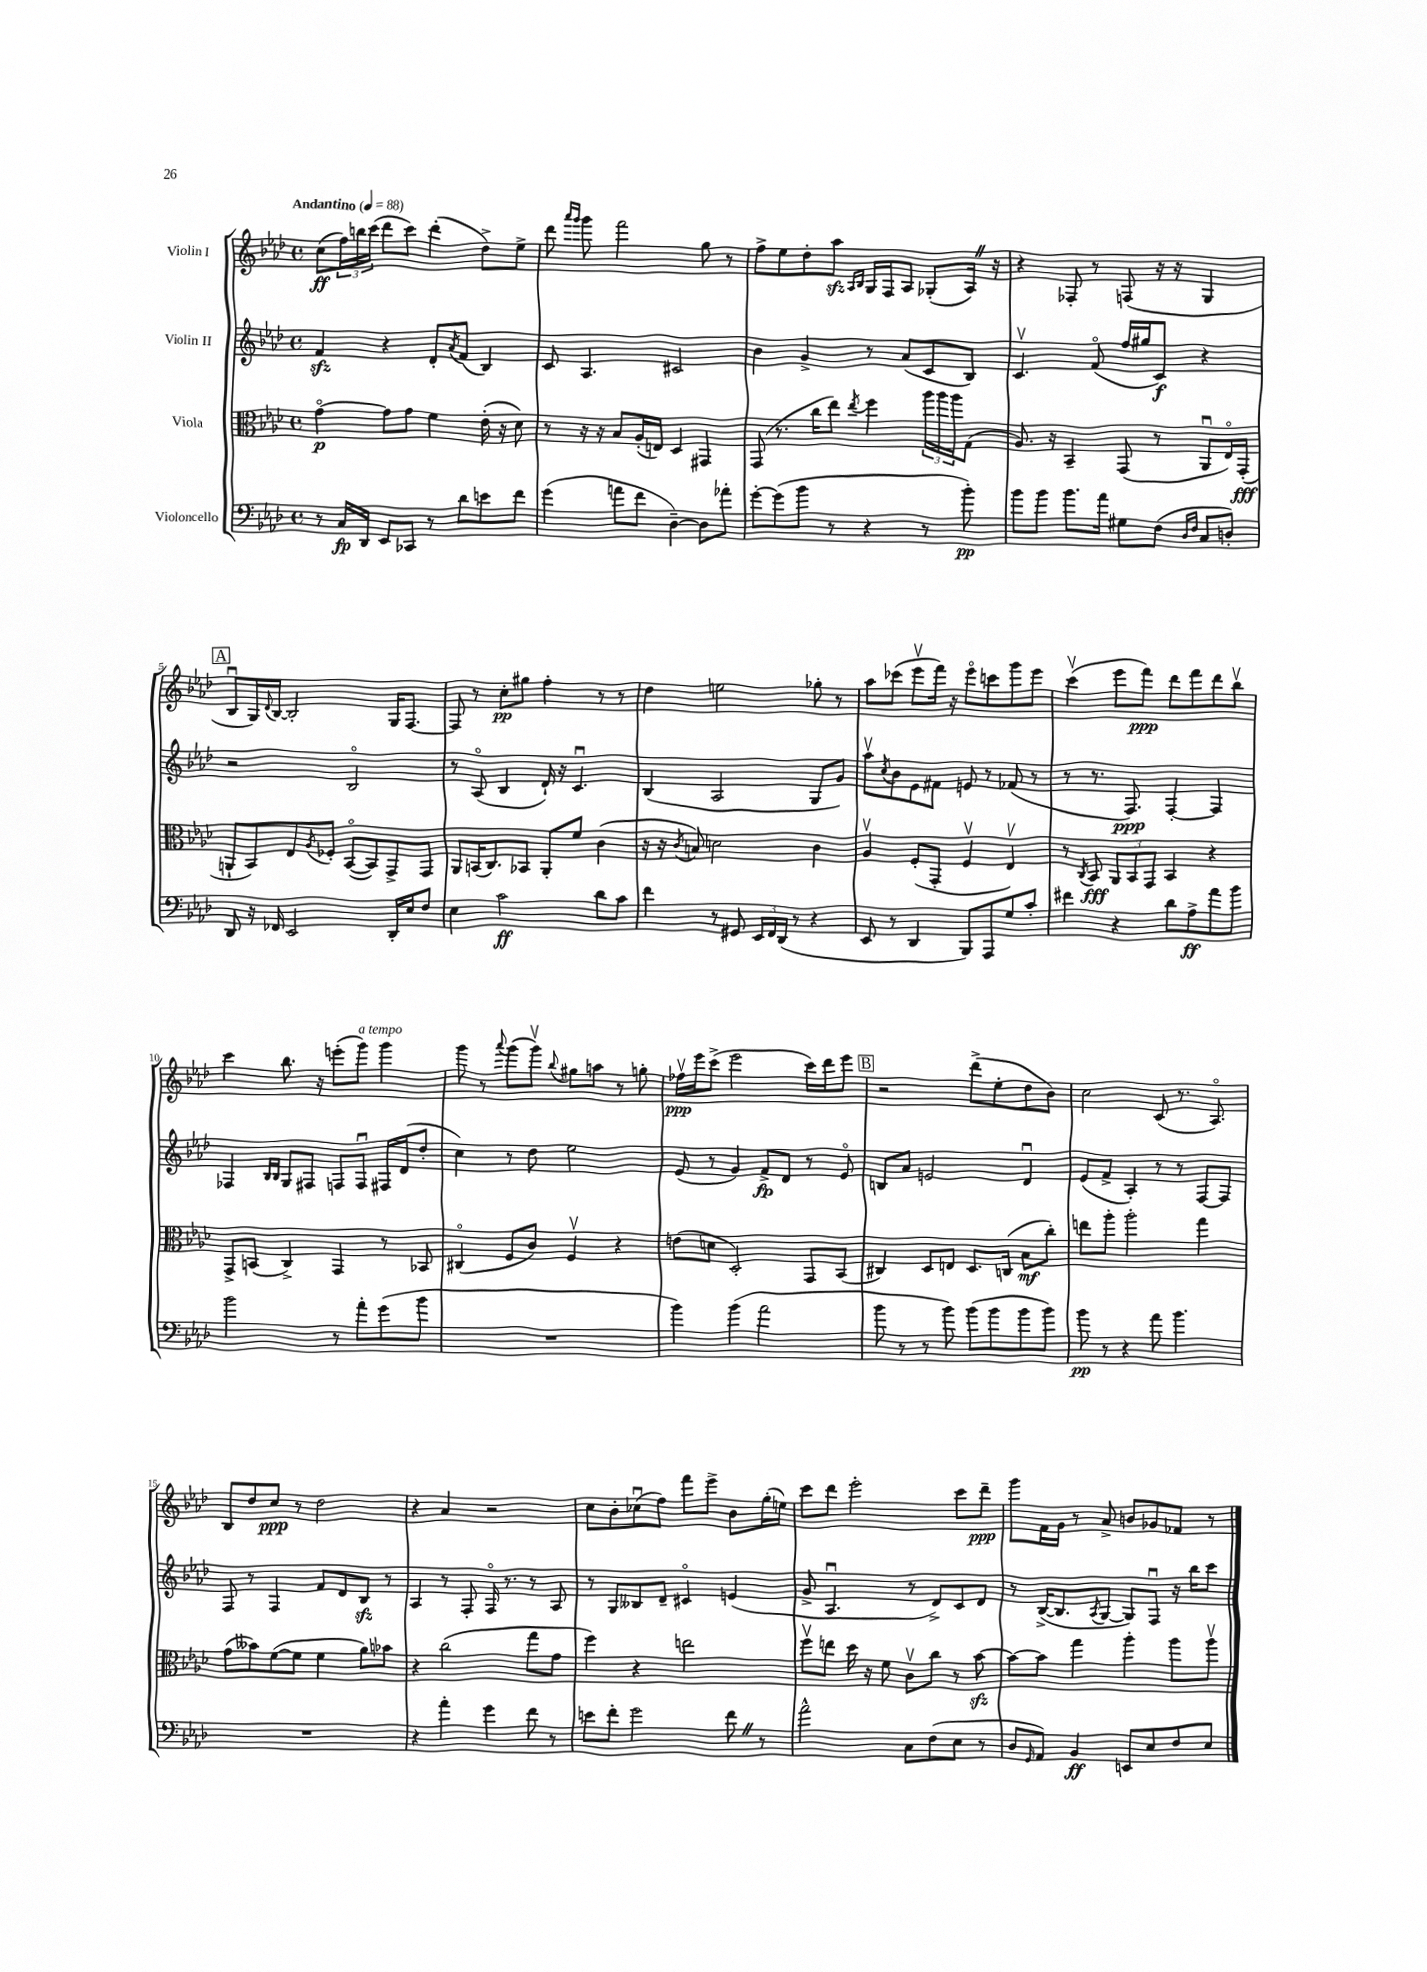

**kern	**dynam	**kern	**dynam	**kern	**dynam	**kern	**dynam
*part4	*part4	*part3	*part3	*part2	*part2	*part1	*part1
*staff4	*staff4	*staff3	*staff3	*staff2	*staff2	*staff1	*staff1
*I"Violoncello	*	*I"Viola	*	*I"Violin II	*	*I"Violin I	*
*clefF4	*	*clefC3	*	*clefG2	*	*clefG2	*
*k[b-e-a-d-]	*	*k[b-e-a-d-]	*	*k[b-e-a-d-]	*	*k[b-e-a-d-]	*
*M4/4	*	*M4/4	*	*M4/4	*	*M4/4	*
*met(c)	*	*met(c)	*	*met(c)	*	*met(c)	*
*MM88	*	*MM88	*	*MM88	*	*MM88	*
=1	=1	=1	=1	=1	=1	=1	=1
!	!	!	!	!	!	!LO:TX:a:B:t=Andantino	!
8r	.	[4g\	p	4fzz/	.	(8cc\L	ff
16C/LL	fp	.	.	.	.	24ff\L)	.
.	.	.	.	.	.	24bbn\	.
16DD-/JJ	.	.	.	.	.	.	.
.	.	.	.	.	.	(24ccc\JJ	.
8EE-/L	.	8g\L]	.	4r	.	8ddd-\L	.
8CC-X/J	.	8g\J	.	.	.	8ccc\J)	.
8r	.	4f\	.	8d-'/L	.	(4ddd-'\	.
.	.	.	.	8qa-/	.	.	.
8d-\L	.	.	.	(8f/J	.	.	.
8en\	.	(16e-'\	.	4B-/)	.	8dd-^\L)	.
.	.	16r	.	.	.	.	.
8f\J	.	8d-\)	.	.	.	8ee-^\J	.
=2	=2	=2	=2	=2	=2	=2	=2
(4g\	.	8r	.	8c/	.	8ddd-\	.
.	.	.	.	.	.	16qqaaa-/LL	.
.	.	.	.	.	.	16qqggg/JJ	.
.	.	16r	.	4.A-/	.	8ggg\	.
.	.	16r	.	.	.	.	.
8an\L	.	8B-/L	.	.	.	2fff\	.
8f\J	.	(16A-'/L	.	.	.	.	.
.	.	16En/JJ)	.	.	.	.	.
[4D-~\)	.	4D-/	.	2c#X/	.	.	.
8D-\L]	.	4GG#X/	.	.	.	8gg\	.
8a-X'\J	.	.	.	.	.	8r	.
=3	=3	=3	=3	=3	=3	=3	=3
[8g'\L	.	(8GG/	.	4b-\	.	8ff^\L	.
(8g\]	.	8.r	.	.	.	8ee-\	.
8b-\J	.	.	.	4g^/	.	8dd-'\	.
.	.	16cc\KL	.	.	.	.	.
8r	.	8ee-\J)	.	.	.	8aa-zz\J	.
.	.	.	.	.	.	16qqA-/LL	.
.	.	8qee-/	.	.	.	16qqB-/JJ	.
4r	.	4ff\	.	8r	.	16G/LL	.
.	.	.	.	.	.	16F/J	.
.	.	.	.	(8a-/L	.	8A-/J	.
8r	.	24aa-\LL	.	8c/	.	(8G-X'/L	.
.	.	24aa-\	.	.	.	.	.
.	.	24aa-\J	.	.	.	.	.
8b-'\)	pp	(8G\J	.	8B-/J)	.	16A-Z/Jk)	.
.	.	.	.	.	.	16r	.
=4	=4	=4	=4	=4	=4	=4	=4
8b-\L	.	8.A-/)	.	4.cv/	.	4r	.
8b-\J	.	.	.	.	.	.	.
.	.	16r	.	.	.	.	.
8.b-\L	.	4BB-~/	.	.	.	8F-X'/	.
.	.	.	.	(8f/	.	8r	.
16a-\Jk	.	.	.	.	.	.	.
8G#X\L	.	(8GG/	.	16ff/LL	.	(8Fn/	.
.	.	.	.	16gg#X/J	.	.	.
(8F\J	.	8r	.	8c/J)	f	16r	.
.	.	.	.	.	.	16r	.
16qqD-/LL	.	.	.	.	.	.	.
16qqF/JJ	.	.	.	.	.	.	.
8C/L	.	8AA-u/L	.	4r	.	4G/	.
8Dn'/J)	.	16E-/L)	.	.	.	.	.
.	.	(16GG'/JJ	fff	.	.	.	.
!!LO:LB:g=z
!!LO:REH:place=s1:t=A
=5	=5	=5	=5	=5	=5	=5	=5
8DD-/	.	8AAn`/L	.	2r	.	8B-u/L	.
16r	.	8BB-/)	.	.	.	16G/L)	.
.	.	.	.	.	.	8qqd-/	.
16FF-X/	.	.	.	.	.	[16B-/JJ	.
2EE-/	.	8E-/	.	.	.	2B-'/]	.
.	.	8qA-/	.	.	.	.	.
.	.	8F-X'/J	.	.	.	.	.
.	.	([8BB-/L	.	2B-/	.	.	.
.	.	8BB-/])	.	.	.	.	.
16DD-'/LL	.	8GG^/	.	.	.	16G/KL	.
16E-/J	.	.	.	.	.	[8.F/J	.
8F/J	.	8GG/J	.	.	.	.	.
=6	=6	=6	=6	=6	=6	=6	=6
4E-\	.	8AA-/L	.	8r	.	8F/]	.
.	.	(16BBn/K	.	(8A-/	.	8r	.
.	.	8.C/)	.	.	.	.	.
2c\	ff	.	.	4B-/	.	8cc'\L	pp
.	.	8BB-X/J	.	.	.	8gg#X\J	.
.	.	8AA-'/L	.	16d-`/)	.	4ff'\	.
.	.	.	.	16r	.	.	.
.	.	8f/J	.	4.cu/	.	.	.
8d-\L	.	(4c\	.	.	.	8r	.
8c\J	.	.	.	.	.	8r	.
=7	=7	=7	=7	=7	=7	=7	=7
4f\	.	16r	.	(4B-/	.	4dd-\	.
.	.	16r	.	.	.	.	.
.	.	8qc/	.	.	.	.	.
.	.	8Bn/)	.	.	.	.	.
8r	.	2dn\	.	2A-/	.	2een\	.
8GG#X/	.	.	.	.	.	.	.
24EE-/LL	.	.	.	.	.	.	.
24FF/	.	.	.	.	.	.	.
(24DD-/JJ	.	.	.	.	.	.	.
8r	.	.	.	.	.	.	.
4r	.	4c\	.	8G/L	.	8gg-X'\	.
.	.	.	.	8g/J)	.	8r	.
=8	=8	=8	=8	=8	=8	=8	=8
8EE-/	.	4A-v/	.	8aa-v\L	.	8aa-\L	.
.	.	.	.	8qcc/	.	.	.
8r	.	.	.	8b-\	.	(8ccc-X\J	.
4DD-/	.	(8F'/L	.	8e-\	.	8eee-v\L	.
.	.	8GG'/J	.	8f#X\J	.	16fff\Jk)	.
.	.	.	.	.	.	16r	.
8BBB-/L)	.	4Fv/	.	8en/	.	8eee-\L	.
8AAA-/	.	.	.	8r	.	8cccn\	.
8G/	.	4E-v/)	.	(8f-X/	.	8ggg\	.
8c'/J	.	.	.	8r	.	8eee-\J	.
=9	=9	=9	=9	=9	=9	=9	=9
4f#X\	.	8r	.	8r	.	(4cccv\	.
.	.	8qC/	.	.	.	.	.
.	.	8BB-/	fff	8.r	.	.	.
4r	.	12AA-/L	.	.	.	8eee-\L	.
.	.	.	.	8.F/)	ppp	.	.
.	.	12BB-/	.	.	.	.	.
.	.	.	.	.	.	8fff\J)	ppp
.	.	12GG/J	.	.	.	.	.
8d-\L	.	4BB-/	.	[4F'/	.	8ddd-\L	.
8A-^\	ff	.	.	.	.	8fff\	.
8a-\	.	4r	.	4F/]	.	8ddd-\	.
8b-\J	.	.	.	.	.	8bb-v\J	.
!!LO:LB:g=z
=10	=10	=10	=10	=10	=10	=10	=10
2b-\	.	8GG^/L	.	4F-X/	.	4ccc\	.
.	.	(8BBn/J	.	.	.	.	.
.	.	.	.	16qqB-/LL	.	.	.
.	.	.	.	16qqB-/JJ	.	.	.
.	.	4C^/)	.	8G/L	.	8.bb-\	.
.	.	.	.	8F#X/J	.	.	.
.	.	.	.	.	.	16r	.
8r	.	4GG/	.	8Fn/L	.	(8eeen'\L	.
!	!	!	!	!	!	!LO:TX:a:i:t=a tempo	!
8a-'\L	.	.	.	8Fu/J	.	8ggg\J)	.
(8g\	.	8r	.	16F#X/LL	.	4ggg\	.
.	.	.	.	(16d-/J	.	.	.
8b-\J	.	8BB-X/	.	8dd-'/J	.	.	.
=11	=11	=11	=11	=11	=11	=11	=11
1r	.	(4C#X/	.	4cc\)	.	8ggg\	.
.	.	.	.	.	.	8r	.
.	.	.	.	.	.	8qqaaa-/	.
.	.	8F/L	.	8r	.	(8ggg\L	.
.	.	8c/J)	.	8dd-\	.	8gggv\J)	.
.	.	.	.	.	.	8qqbb-/	.
.	.	4Fv/	.	2ee-\	.	8gg#X\L	.
.	.	.	.	.	.	8aan\J	.
.	.	4r	.	.	.	8r	.
.	.	.	.	.	.	8ggn'\	.
=12	=12	=12	=12	=12	=12	=12	=12
4b-\)	.	(8en\L	.	(8e-/	.	16ff-Xv\LL	ppp
.	.	.	.	.	.	16eee-\J	.
.	.	8dn\J	.	8r	.	(8ccc^\J	.
(4b-\	.	2D-'/)	.	4g/)	.	2eee-\	.
2a-\	.	.	.	8f^/L	fp	.	.
.	.	.	.	8d-/J	.	.	.
.	.	8GG/L	.	8r	.	16ccc\LL)	.
.	.	.	.	.	.	16ddd-\J	.
.	.	(8BB-/J	.	8e-/	.	8eee-\J	.
!!LO:REH:place=s1:t=B
=13	=13	=13	=13	=13	=13	=13	=13
8b-\	.	4C#X/)	.	8Bn/L	.	2r	.
8r	.	.	.	8a-/J	.	.	.
8r	.	8D-/L	.	2en/	.	.	.
8b-\)	.	8En/J	.	.	.	.	.
(8b-\L	.	8.D-/L	.	.	.	(8ddd-^\L	.
8b-\	.	.	.	.	.	8ee-'\	.
.	.	(16Cn/Jk	.	.	.	.	.
8b-\	.	8B-\L	mf	4d-u/	.	8dd-\	.
8b-\J)	.	8cc'\J)	.	.	.	8b-\J)	.
=14	=14	=14	=14	=14	=14	=14	=14
8b-\	pp	8een\L	.	(8e-/L	.	2cc\	.
8r	.	8aa-'\J	.	8f^/J	.	.	.
4r	.	2aa-'\	.	4A-'/)	.	.	.
8a-\	.	.	.	8r	.	(8c/	.
4.b-\	.	.	.	8r	.	8.r	.
.	.	4gg\	.	[8F/L	.	.	.
.	.	.	.	.	.	8.A-/)	.
.	.	.	.	8F/J]	.	.	.
!!LO:LB:g=z
=15	=15	=15	=15	=15	=15	=15	=15
1r	.	(8g\L	.	8F/	.	8B-/L	.
.	.	8b--X\)	.	8r	.	8dd-/	.
.	.	([8f\	.	4F/	.	8cc/J	ppp
.	.	8f\J]	.	.	.	8r	.
.	.	4f\	.	8f/L	.	2dd-\	.
.	.	.	.	8d-/	.	.	.
.	.	8a-\L)	.	8B-zz/J	.	.	.
.	.	8b-X\J	.	8r	.	.	.
=16	=16	=16	=16	=16	=16	=16	=16
4r	.	4r	.	4A-/	.	4r	.
4a-'\	.	(2cc\	.	8r	.	4a-/	.
.	.	.	.	8F'/	.	.	.
4g\	.	.	.	16F/	.	2r	.
.	.	.	.	8.r	.	.	.
8f\	.	8gg\L	.	8r	.	.	.
8r	.	8g\J	.	8A-/	.	.	.
=17	=17	=17	=17	=17	=17	=17	=17
8en\L	.	4ff\)	.	8r	.	8cc\L	.
8f'\J	.	.	.	8G/L	.	8b-'\	.
2g\	.	4r	.	8B--X/	.	(8cc-Xu\	.
.	.	.	.	8d-~/J	.	8ff\J)	.
.	.	2een\	.	4c#X/	.	8fff\L	.
.	.	.	.	.	.	8eee-^\J	.
8fZ\	.	.	.	(4en/	.	8b-\L	.
8r	.	.	.	.	.	(16gg'\L	.
.	.	.	.	.	.	16een\JJ)	.
=18	=18	=18	=18	=18	=18	=18	=18
2a-^^\	.	8ffv\L	.	8g^/	.	8ccc\L	.
.	.	8een\J	.	4.A-u/	.	8ddd-\J	.
.	.	16dd-\	.	.	.	2eee-'\	.
.	.	16r	.	.	.	.	.
.	.	8f\	.	.	.	.	.
8C\L	.	8cv\L	.	8r	.	.	.
(8F\	.	8cc\J	.	8d-^/L)	.	.	.
8E-\J	.	8r	.	8c/	.	8ccc\L	.
8r	.	[8b-zz\	.	8d-/J	.	8ddd-~\J	ppp
=19	=19	=19	=19	=19	=19	=19	=19
8D-/L	.	8b-\L_	.	8r	.	8ggg\L	.
16qqGG/	.	.	.	.	.	.	.
8AA-/J)	.	8b-\J]	.	([16B-^/KL	.	16f\L	.
.	.	.	.	8.B-/]	.	16g\JJ	.
4BB-/	ff	4gg\	.	.	.	8r	.
.	.	.	.	8qA-/	.	.	.
.	.	.	.	[8G/J	.	8a-^/	.
8EEn/L	.	4aa-'\	.	8G/L])	.	8bn/L	.
8E-/	.	.	.	8Fu/J	.	8g-X/	.
8F/	.	8aa-\L	.	16r	.	8f-X/J	.
.	.	.	.	16bb-\KL	.	.	.
8E-/J	.	8aa-v\J	.	8ccc\J	.	8r	.
==	==	==	==	==	==	==	==
*-	*-	*-	*-	*-	*-	*-	*-
